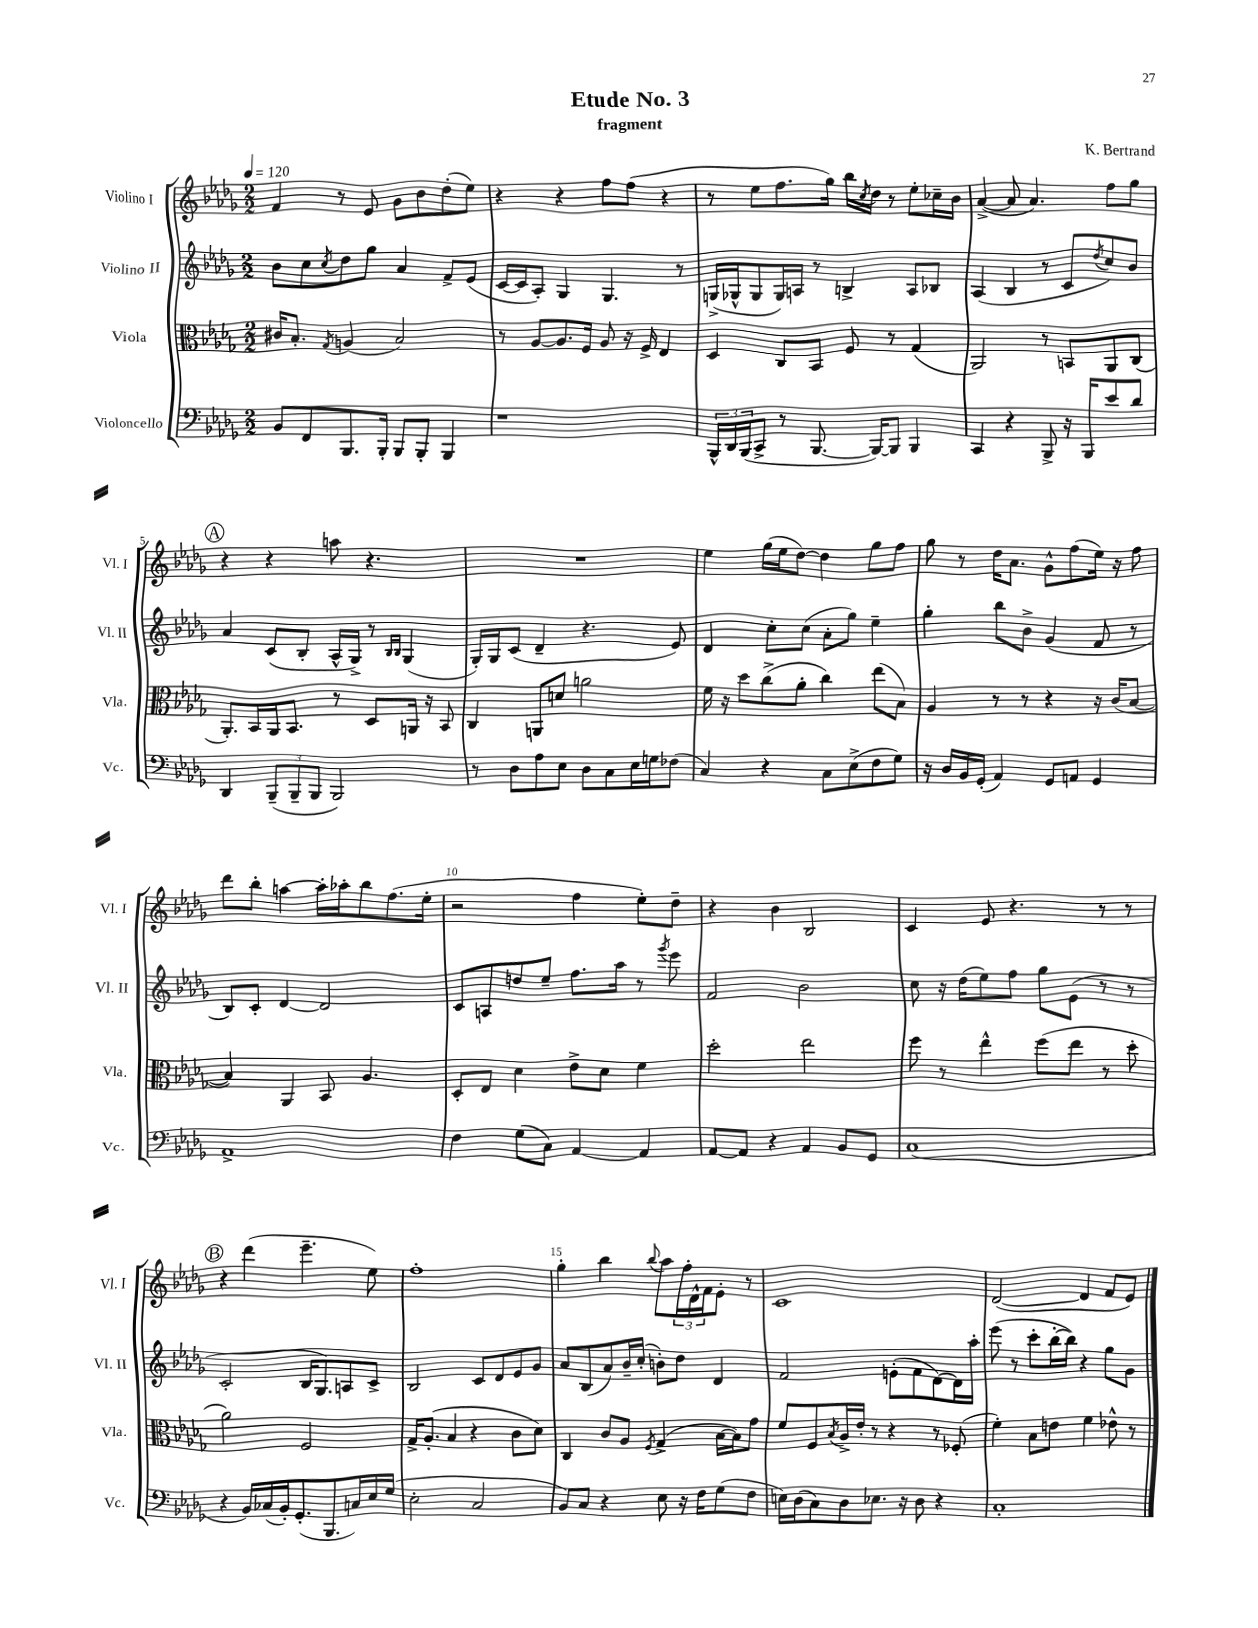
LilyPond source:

\header { title = "Etude No. 3" composer = "K. Bertrand" subtitle = "fragment" }
<<
\new StaffGroup <<
\new Staff = "s0" \with { instrumentName = "Violino I" shortInstrumentName = "Vl. I" } {
    \clef treble \key des \major \numericTimeSignature \time 2/2 \tempo 4 = 120
    f'4 r8 ees'8 ges'8 bes'8 des''8-.( ees''8) |
    r4 r4 f''8 f''8( r4 |
    r8 ees''8 f''8. ges''16) bes''16 \acciaccatura { c''8 } des''16 r8 ees''8-. ces''16-- bes'16 |
    aes'4~->( aes'8 aes'4.) f''8 ges''8 |
    \mark \markup { \circle "A" } r4 r4 a''8 r4. |
    R1 |
    ees''4 ges''16( ees''16 des''8~) des''4 ges''8 f''8 |
    ges''8 r8 des''16 aes'8. ges'8-^ f''8( ees''16) r16 f''8 |
    des'''8 bes''8-. a''4~ a''16-. aes''16-. bes''8 f''8.( ees''16-. |
    r2 f''4 ees''8-.) des''8-- |
    r4 bes'4 bes2 |
    c'4 ees'8 r4. r8 r8 |
    \mark \markup { \circle "B" } r4 des'''4( ees'''4.-- ees''8) |
    f''1-. |
    ges''4-. bes''4 \appoggiatura { bes''8 } aes''8 \tuplet 3/2 { f''16-. des'16-^ f'16 } ees'8-. r8 |
    c'1 |
    des'2~( des'4 f'8 ees'8) \bar "|." |
}
\new Staff = "s1" \with { instrumentName = "Violino II" shortInstrumentName = "Vl. II" } {
    \clef treble \key des \major \numericTimeSignature \time 2/2
    bes'8 c''8 \acciaccatura { c''8 } des''8 ges''8 aes'4 f'8-> ees'8( |
    c'16~ c'16 aes8-.) ges4 ges4. r8 |
    g16->( ges16-^ ges8 ges16) a16 r8 b4-> a8 bes8 |
    aes4( bes4 r8 c'8 \acciaccatura { des''8 } c''8) bes'8 |
    \mark \markup { \circle "A" } aes'4 c'8( bes8-. aes16-^ ges16->) r8 \grace { bes16 bes16 } ges4( |
    ges16-.) ges16 c'8( des'4-- r4. ees'8) |
    des'4 c''8-. c''8( aes'8-. ges''8) ees''4-- |
    ges''4-. bes''8 bes'8-> ges'4( f'8 r8 |
    bes8) c'8-. des'4~ des'2 |
    c'8 a8 d''8 ees''8-- f''8. aes''16 r8 \acciaccatura { ges'''8 } ees'''8 |
    f'2 bes'2 |
    c''8 r16 des''16( ees''8) f''8 ges''8 ees'8( r8 r8 |
    \mark \markup { \circle "B" } c'2-. bes16 ges8.) a8 c'8-> |
    bes2 c'8 des'8 ees'8 ges'8 |
    aes'8 bes8( aes'8) bes'16-- c''16-.( b'8-.) des''8 des'4 |
    f'2 e'8-.( f'8 des'8~) des'16 aes''16-. |
    ees'''8( r8 c'''8-. bes''16~-. bes''16) r4 ges''8 ges'8 \bar "|." |
}
\new Staff = "s2" \with { instrumentName = "Viola" shortInstrumentName = "Vla." } {
    \clef alto \key des \major \numericTimeSignature \time 2/2
    cis'16 bes8.-. \acciaccatura { ges8 } a4( bes2) |
    r8 aes8~ aes8. f16 aes8 r16 f16-> ees4 |
    des4 c8 bes,8 f8 r8 ges4( |
    aes,2) r8 b,8 aes,8 c8( |
    \mark \markup { \circle "A" } aes,8.-.) bes,16 aes,16 bes,8. r8 des8 a,16 r16 bes,8 |
    c4 a,8 d'8 a'2 |
    f'16 r16 des''8 c''8->( aes'8-. c''4) ees''8( bes8) |
    aes4 r8 r8 r4 r16 c'16( bes8~ |
    bes4) aes,4 bes,8 aes4. |
    des8-. ees8 des'4 ees'8-> des'8 f'4 |
    des''2-. ees''2 |
    f''8 r8 ees''4-^ f''8( ees''8 r8 des''8-. |
    \mark \markup { \circle "B" } aes'2) f2 |
    ges16-> aes8.-.( bes4 r4 c'8 des'8) |
    c4 c'8 aes8 \acciaccatura { f8 } ges4->( bes16~ bes16) ges'8 |
    f'8 f8 \acciaccatura { bes8 } aes16-> ees'16-. r8 r4 r8 fes8-.( |
    f'4-.) bes8 e'8 f'4 ees'8-^ r8 \bar "|." |
}
\new Staff = "s3" \with { instrumentName = "Violoncello" shortInstrumentName = "Vc." } {
    \clef bass \key des \major \numericTimeSignature \time 2/2
    bes,8 f,8 bes,,8. bes,,16-. bes,,8 bes,,8-. bes,,4 |
    r1 |
    \tuplet 3/2 { bes,,16-^ des,16 bes,,16( } c,8-> r8 bes,,8.~ bes,,16~) bes,,8 bes,,4 |
    c,4 r4 bes,,8-> r16 bes,,16 ees'8 des'8 |
    \mark \markup { \circle "A" } des,4 \tuplet 3/2 { bes,,8--( bes,,8-- bes,,8 } bes,,2) |
    r8 des8 aes8 ees8 des8 c8 ees16 g16 fes8( |
    c4) r4 c8 ees8->( f8 ges8) |
    r16 des16 bes,16 ges,16-.( aes,4) ges,8 a,8 ges,4 |
    aes,1-> |
    f4 ges8( c8) aes,4~ aes,4 |
    aes,8~ aes,8 r4 aes,4 bes,8 ges,8 |
    c1( |
    \mark \markup { \circle "B" } r4 bes,16) ces16( bes,16-.) ges,8.-.( bes,,8. c16) ees16 ges16( |
    ees2-. c2 |
    bes,8) c8 r4 ees8 r16 f16 ges8( f8 |
    e16) des16( c8) des8 ees8. r16 des8 r4 |
    c1-. \bar "|." |
}
>>
>>
\layout { \context { \Score \override BarNumber.break-visibility = ##(#f #t #t) barNumberVisibility = #(every-nth-bar-number-visible 5) } }
